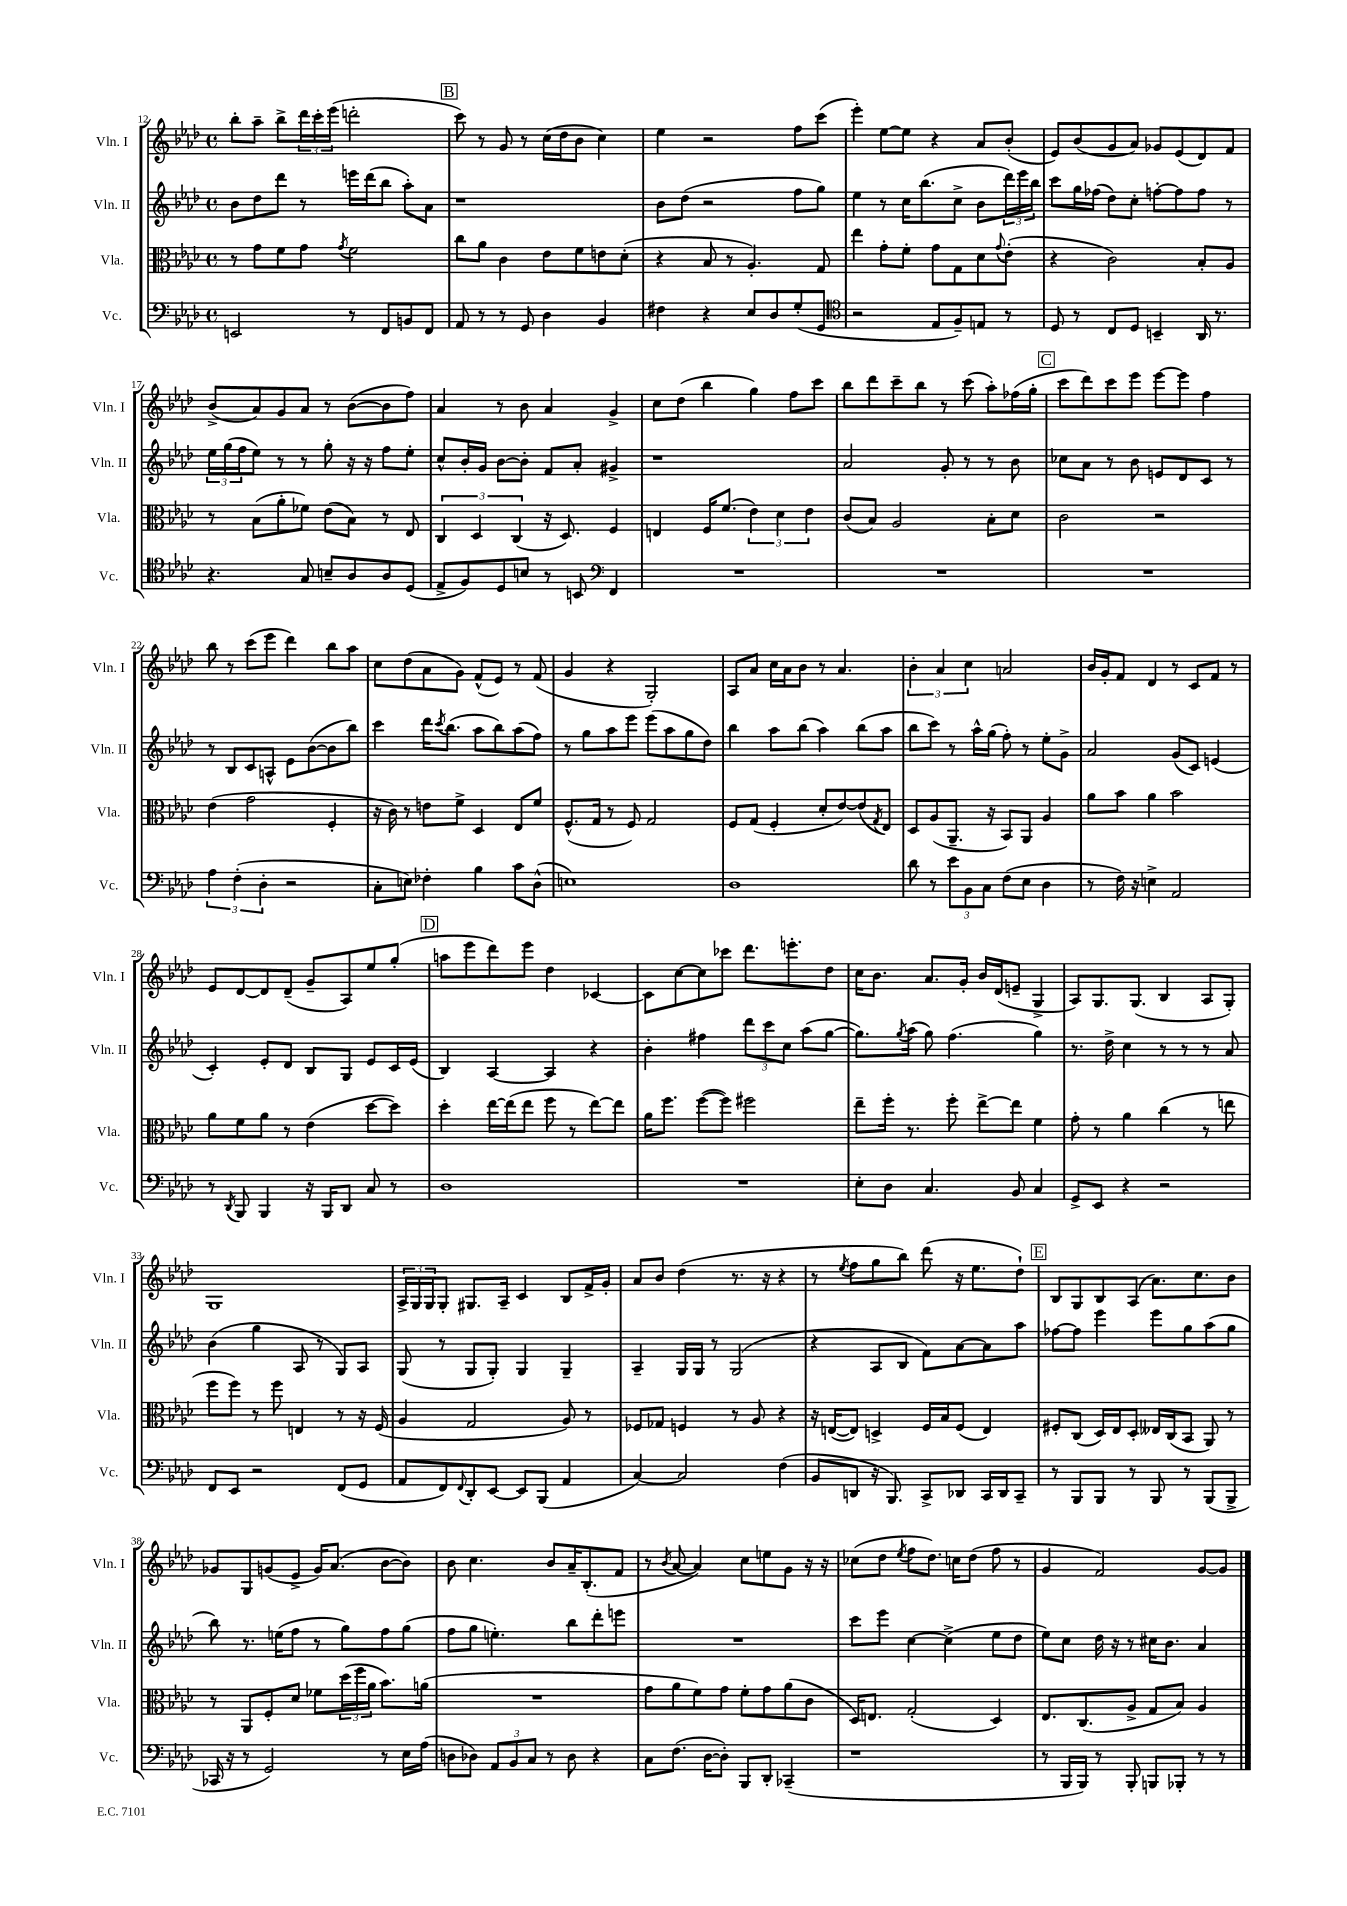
<<
\new StaffGroup <<
\new Staff = "s0" \with { instrumentName = "Vln. I" shortInstrumentName = "Vln. I" } {
    \clef treble \key aes \major \defaultTimeSignature \time 4/4
    bes''8-. aes''8-- bes''8-> \tuplet 3/2 { des'''16 c'''16-. ees'''16( } d'''2-. |
    \mark \markup { \box "B" } c'''8) r8 g'8 r8 c''16( des''16 bes'8 c''4) |
    ees''4 r2 f''8 c'''8( |
    ees'''4-.) ees''8~ ees''8 r4 aes'8 bes'8-.( |
    ees'8) bes'8( g'8 aes'8) ges'8 ees'8( des'8) f'8 |
    bes'8->( aes'8) g'8 aes'8 r8 bes'8~( bes'8 f''8) |
    aes'4 r8 bes'8 aes'4 g'4-> |
    c''8 des''8( bes''4 g''4) f''8 c'''8 |
    bes''8 des'''8 c'''8-- bes''8 r8 c'''8( aes''8-.) fes''16( g''16-. |
    \mark \markup { \box "C" } c'''8 des'''8) c'''8 ees'''8 ees'''8~ ees'''8 f''4 |
    bes''8 r8 c'''8( ees'''8 des'''4) bes''8 aes''8 |
    c''8 des''8( aes'8 g'8) f'8-^( ees'8) r8 f'8( |
    g'4 r4 g2-.) |
    aes8 aes'8 c''16 aes'16 bes'8 r8 aes'4. |
    \tuplet 3/2 { bes'4-. aes'4 c''4 } a'2 |
    bes'16 g'16-. f'8 des'4 r8 c'8 f'8 r8 |
    ees'8 des'8~ des'8 des'8--( g'8-- aes8) ees''8 g''8-.( |
    \mark \markup { \box "D" } a''8 ees'''8 des'''8) ees'''8 des''4 ces'4~ |
    ces'8 c''8~ c''8 ces'''8 des'''8. e'''8.-. des''8 |
    c''16 bes'8. aes'8. g'16-. bes'16 des'16( e'8-- g4-> |
    aes8) g8. g8.( bes4 aes8 g8-.) |
    g1 |
    \tuplet 3/2 { aes16-> g16 g16 } g8-. gis8. aes16-- c'4 bes8 f'16-> g'16-. |
    aes'8 bes'8 des''4( r8. r16 r4 |
    r8 \acciaccatura { ees''8 } f''8 g''8 bes''8) des'''8( r16 ees''8. des''8-!) |
    \mark \markup { \box "E" } bes8 g8 bes8 aes8( aes'8.) c''8. bes'8 |
    ges'8 g8 g'8( ees'8-> g'16) aes'8.( bes'8~ bes'8) |
    bes'8 c''4. bes'8 aes'16-- bes8.-.( f'8 |
    r8 \acciaccatura { bes'8 } aes'8~ aes'4) c''8 e''8 g'8 r16 r16 |
    ces''8( des''8 \acciaccatura { ees''8 } f''8 des''8.) c''16 des''8( f''8 r8 |
    g'4 f'2) g'8~ g'8 \bar "|." |
}
\new Staff = "s1" \with { instrumentName = "Vln. II" shortInstrumentName = "Vln. II" } {
    \clef treble \key aes \major \defaultTimeSignature \time 4/4
    bes'8 des''8 des'''8 r8 e'''16 des'''16( bes''8 aes''8-.) aes'8 |
    \mark \markup { \box "B" } r1 |
    bes'8 des''8( r2 f''8 g''8) |
    ees''4 r8 c''16 bes''8.( c''8-> bes'8 \tuplet 3/2 { des'''16) ees'''16 bes''16 } |
    c'''8 g''16 fes''16( des''8) c''8-. f''8~-. f''8 f''8 r8 |
    \tuplet 3/2 { ees''16 g''16( f''16 } ees''8) r8 r8 g''8-. r16 r16 f''8 ees''8-. |
    c''8-^ bes'16-. g'16 bes'8~ bes'8-. f'8 aes'8-. gis'4-> |
    r1 |
    aes'2 g'8-. r8 r8 bes'8 |
    \mark \markup { \box "C" } ces''8 aes'8 r8 bes'8 e'8 des'8 c'8 r8 |
    r8 bes8 c'8 a8-^ ees'8 bes'8~( bes'8 bes''8) |
    c'''4 des'''16 \acciaccatura { c'''8 } bes''8.( aes''8 bes''8) aes''8( f''8) |
    r8 g''8 aes''8 ees'''8 ees'''8( aes''8 g''8 des''8) |
    bes''4 aes''8 bes''8( aes''4) bes''8( aes''8 |
    bes''8 c'''8) r8 aes''16-^ g''16( f''8-.) r8 ees''8-. g'8-> |
    aes'2 g'8( c'8) e'4( |
    c'4-.) ees'8-. des'8 bes8 g8 ees'8 c'16 ees'16( |
    \mark \markup { \box "D" } bes4) aes4~ aes4 r4 |
    bes'4-. fis''4 \tuplet 3/2 { des'''8 c'''8 c''8 } aes''8( g''8~ |
    g''8.) \acciaccatura { g''8 } aes''16( g''8) f''4.( g''4) |
    r8. des''16-> c''4 r8 r8 r8 aes'8 |
    bes'4( g''4 aes8 r8 g8) aes8 |
    g8( r8 g8 g8-.) g4 g4-- |
    aes4-- g16 g16 r8 g2( |
    r4 aes8 bes8 f'8) aes'8~ aes'8 aes''8 |
    \mark \markup { \box "E" } fes''8~ fes''8 ees'''4 ees'''8 g''8 aes''8( g''8 |
    bes''8) r8. e''16( f''8 r8 g''8) f''8 g''8( |
    f''8 g''8 e''4.-.) bes''8 des'''8-. e'''8 |
    R1 |
    c'''8 ees'''8 c''4~ c''4->( ees''8 des''8 |
    ees''8) c''8 des''16 r16 r8 cis''16 bes'8. aes'4 \bar "|." |
}
\new Staff = "s2" \with { instrumentName = "Vla." shortInstrumentName = "Vla." } {
    \clef alto \key aes \major \defaultTimeSignature \time 4/4
    r8 g'8 f'8 g'8 \acciaccatura { g'8 } f'2 |
    \mark \markup { \box "B" } c''8 aes'8 c'4 ees'8 f'8 e'8 des'8-.( |
    r4 bes8 r8 aes4.-.) g8 |
    ees''4 g'8-. f'8-. g'8 g8 des'8 \appoggiatura { g'8 } ees'8-.( |
    r4 c'2) bes8-. aes8 |
    r8 bes8( aes'8-. fes'8) ees'8( bes8) r8 ees8 |
    \tuplet 3/2 { c4 des4 c4( } r16 des8.) f4 |
    e4 f16 f'8.( \tuplet 3/2 { ees'4) des'4 ees'4 } |
    c'8( bes8) aes2 bes8-. des'8 |
    \mark \markup { \box "C" } c'2 r2 |
    ees'4( g'2 f4-. |
    r16 c'16) r8 e'8 f'8-> des4 ees8 f'8 |
    f8.-^( g16 r8 f8) g2 |
    f8 g8( f4-. des'8-. ees'8~) ees'8( \acciaccatura { g8 } ees8) |
    des8 aes8( aes,8.-- r16 bes,8) aes,8 aes4 |
    aes'8 bes'8 aes'4 bes'2 |
    aes'8 f'8 aes'8 r8 ees'4( des''8~ des''8) |
    \mark \markup { \box "D" } des''4-. ees''16~ ees''16( ees''8 f''8 r8 ees''8~) ees''8 |
    aes'16 f''8. f''8~( f''8) fis''2 |
    ees''8-- f''16-. r8. f''8-. ees''8~-> ees''8 f'4 |
    g'8-. r8 aes'4 c''4( r8 e''8 |
    f''8 f''8) r8 f''8 e4 r8 r16 f16( |
    aes4 g2 aes8) r8 |
    fes8 ges8 f4 r8 aes8 r4 |
    r16 e16~( e8) d4-> f16 bes16 f8( e4) |
    \mark \markup { \box "E" } fis8-. c8( des16) ees16 des8-. eeses16 c16( bes,8 aes,8) r8 |
    r8 aes,8 f8-. des'8 fes'8 \tuplet 3/2 { des''16( f''16 aes'16 } bes'8.) a'16( |
    R1 |
    g'8 aes'8 f'8) g'8 f'8-. g'8 aes'8( c'8 |
    des16) e8. g2-.( des4) |
    ees8. c8.( aes8-> g8 bes8) aes4 \bar "|." |
}
\new Staff = "s3" \with { instrumentName = "Vc." shortInstrumentName = "Vc." } {
    \clef bass \key aes \major \defaultTimeSignature \time 4/4
    e,2 r8 f,8 b,8 f,8 |
    \mark \markup { \box "B" } aes,8 r8 r8 g,8 des4 bes,4 |
    fis4 r4 ees8 des8 g8-.( g,8 |
    \clef tenor r2 ees8 f8--) e8 r8 |
    des8 r8 c8 des8 b,4-- aes,16 r8. |
    r4. g8 b8-- aes8 aes8 des8( |
    ees8-> f8) des8 b8 r8 b,8 \clef bass f,4 |
    R1 |
    R1 |
    \mark \markup { \box "C" } R1 |
    \tuplet 3/2 { aes4 f4-.( des4-. } r2 |
    c8-. e8) fes4-. bes4 c'8 des8-^( |
    e1) |
    des1 |
    des'8 r8 \tuplet 3/2 { ees'8 bes,8 c8 } f8( ees8 des4 |
    r8 f16) r16 e4-> aes,2 |
    r8 \acciaccatura { des,8 } bes,,8 bes,,4 r16 bes,,16 des,8 c8 r8 |
    \mark \markup { \box "D" } des1 |
    R1 |
    ees8-. des8 c4. bes,8 c4 |
    g,8-> ees,8 r4 r2 |
    f,8 ees,8 r2 f,8( g,8 |
    aes,8 f,8) \appoggiatura { f,8 } des,8-. ees,8~ ees,8 bes,,8( aes,4 |
    c4~) c2 f4( |
    bes,8 d,8 r16 bes,,8.) c,8-> des,8 c,16 des,16 c,8-- |
    \mark \markup { \box "E" } r8 bes,,8 bes,,8 r8 bes,,8 r8 bes,,8( bes,,8-> |
    ces,16 r16 r8 g,2) r8 ees16 aes16( |
    d8 des8) \tuplet 3/2 { aes,8 bes,8 c8 } r8 des8 r4 |
    c8 f8.( des16~ des8-.) bes,,8 des,8-. ces,4--( |
    r1 |
    r8 bes,,16 bes,,16) r8 bes,,8-. b,,8 bes,,8-. r8 r8 \bar "|." |
}
>>
>>
\layout { \context { \Score currentBarNumber = #12 } }
